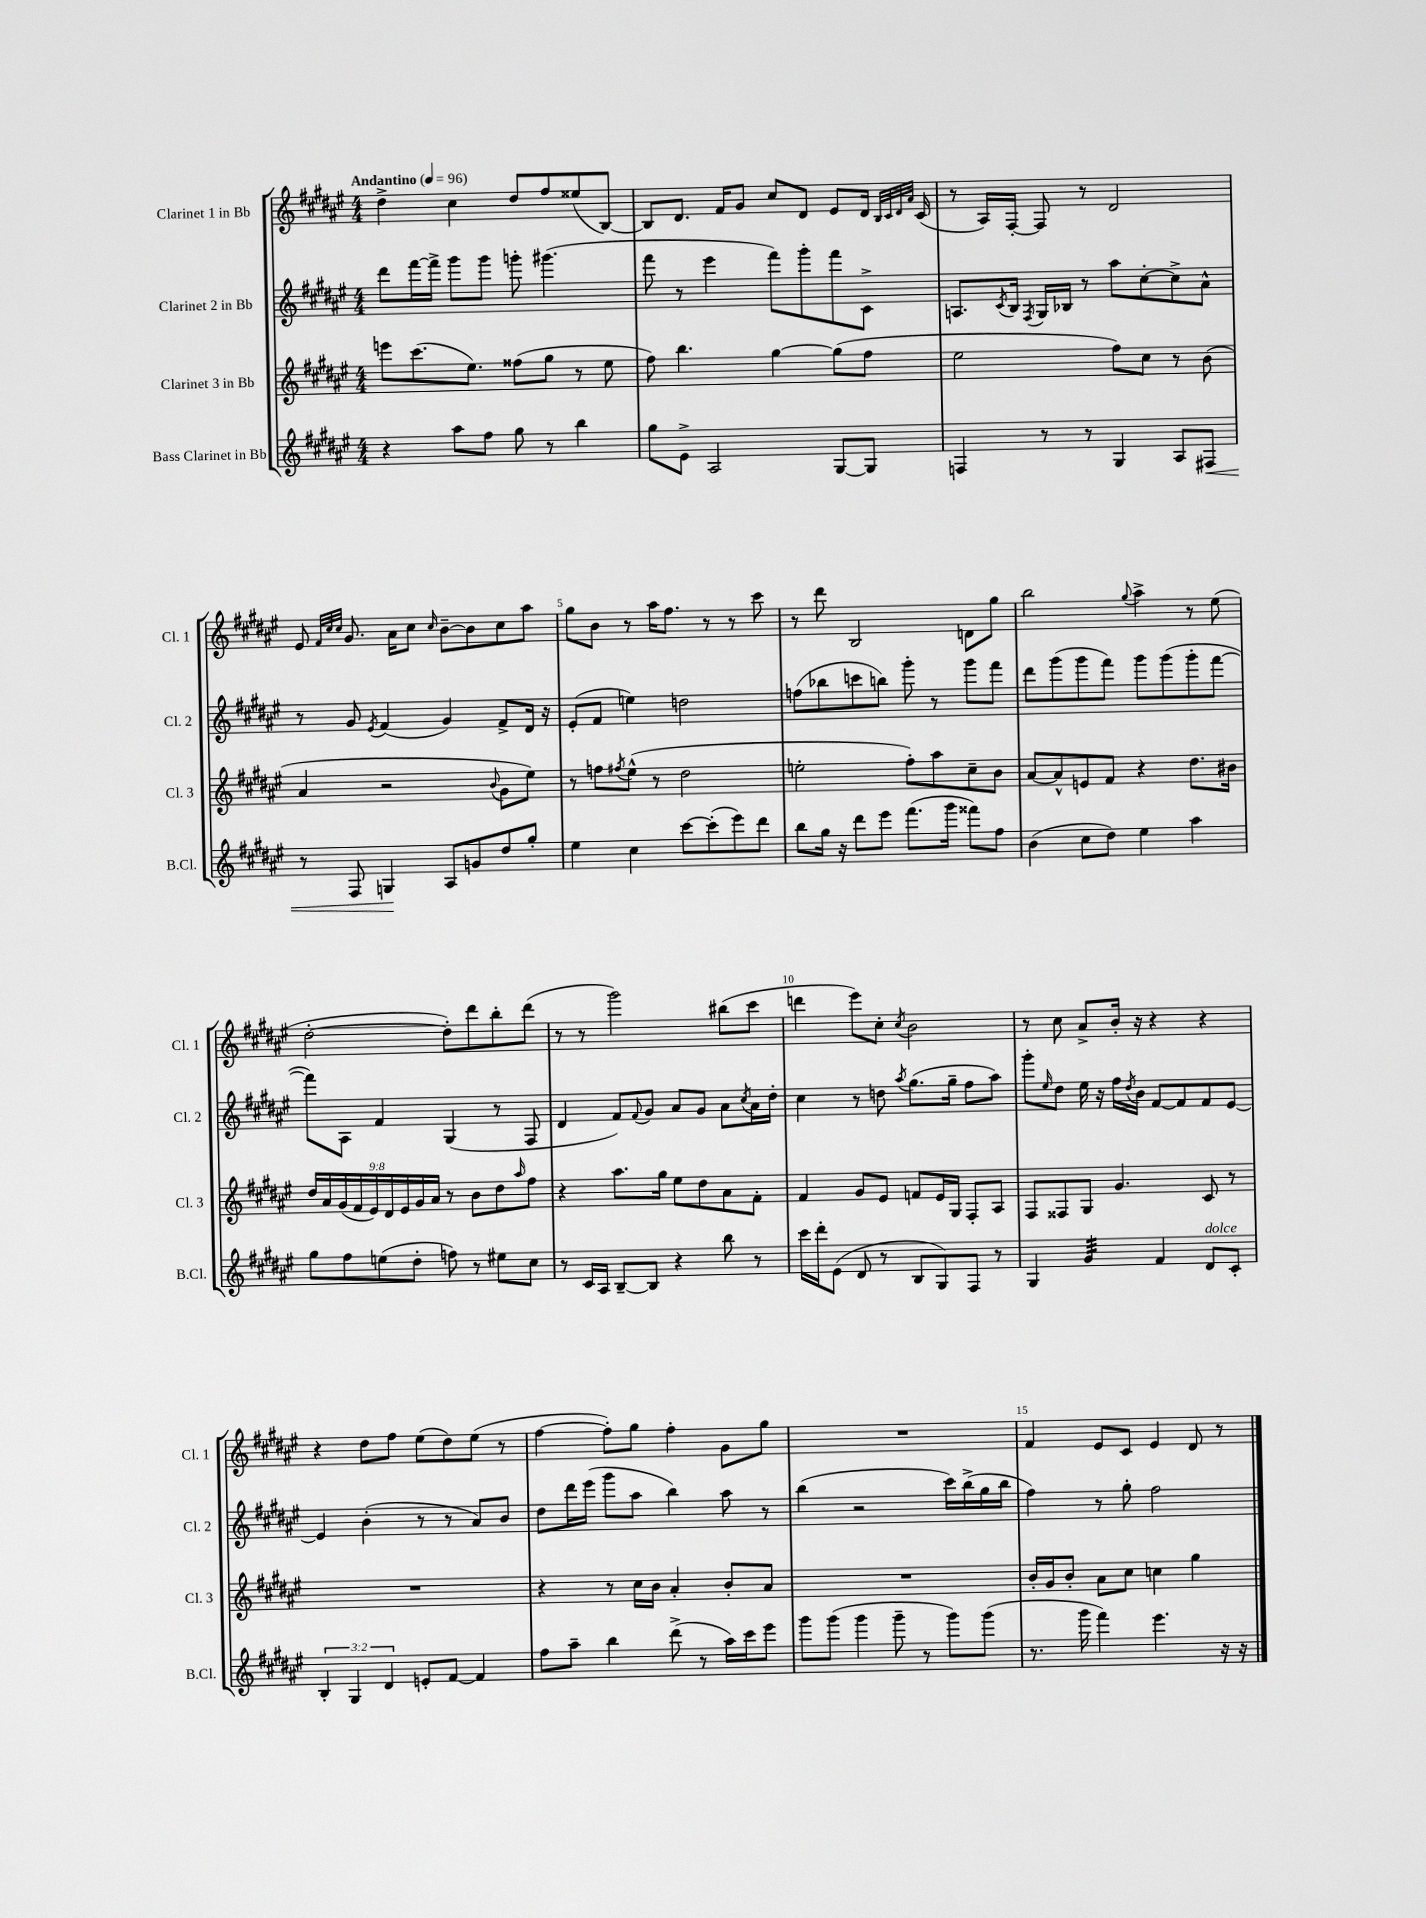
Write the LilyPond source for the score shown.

<<
\new StaffGroup <<
\new Staff = "s0" \with { instrumentName = "Clarinet 1 in Bb" shortInstrumentName = "Cl. 1" } {
    \clef treble \key fis \major \numericTimeSignature \time 4/4 \tempo "Andantino" 4 = 96
    dis''4-> cis''4 dis''8 fis''8 eisis''8( b8~) |
    b8 dis'8. fis'16 gis'8 cis''8 dis'8 eis'8 dis'16 \grace { b32 cis'32 dis'32 ais'32 } cis'16( |
    r8 ais16) fis16~-. fis8 r8 dis'2 |
    eis'8 \grace { fis'32 cis''32 cis''32 } gis'8. ais'16 cis''8 \grace { cis''16 } b'8~-- b'8 cis''8 ais''8 |
    gis''8 b'8 r8 ais''16 fis''8. r8 r8 cis'''8 |
    r8 dis'''8 b2 d'8 gis''8 |
    b''2 \appoggiatura { gis''8 } ais''4-> r8 eis''8( |
    dis''2~-. dis''8-.) dis'''8 b''8-. dis'''8( |
    r8 r8 gis'''2) bis''8( cis'''8 |
    d'''4 eis'''8) cis''8-. \acciaccatura { cis''8 } b'2 |
    r8 cis''8 ais'8-> b'16-. r16 r4 r4 |
    r4 dis''8 fis''8 eis''8( dis''8) eis''8( r8 |
    fis''4~ fis''8-.) gis''8 fis''4-. gis'8 gis''8 |
    R1 |
    fis'4 eis'8 cis'8 eis'4 dis'8 r8 \bar "|." |
}
\new Staff = "s1" \with { instrumentName = "Clarinet 2 in Bb" shortInstrumentName = "Cl. 2" } {
    \clef treble \key fis \major \numericTimeSignature \time 4/4
    dis'''8 fis'''16~ fis'''16-> gis'''8 gis'''8 g'''8-. gis'''4.( |
    fis'''8 r8 eis'''4 fis'''8) gis'''8-. fis'''8 cis'8-> |
    a8. \acciaccatura { cis'8 } b16 \acciaccatura { fis8 } gis16 bes16 r8 ais''8 cis''8~-. cis''8-> ais'8-^ |
    r8 gis'8 \acciaccatura { eis'8 } fis'4( gis'4) fis'8-> dis'16 r16 |
    eis'8-.( fis'8 e''4) d''2 |
    f''8( bes''8 c'''8 b''8) gis'''8-. r8 gis'''8 fis'''8 |
    dis'''8 gis'''8( gis'''8 fis'''8) gis'''8 gis'''8( gis'''8-. fis'''8~ |
    fis'''8) ais8 fis'4 gis4( r8 fis8 |
    dis'4 fis'8) \appoggiatura { fis'8 } gis'8 ais'8 gis'8 ais'8 \acciaccatura { cis''8 } ais'16 dis''16-. |
    cis''4 r8 d''8 \acciaccatura { ais''8 } gis''8.( gis''16-- fis''8 ais''8) |
    gis'''8-. \grace { eis''16 } dis''8 eis''16 r16 fis''16 \acciaccatura { dis''8 } b'16 fis'8~ fis'8 fis'8 eis'8~ |
    eis'4 b'4-.( r8 r8 ais'8) b'8 |
    dis''8 dis'''16 eis'''16( gis'''8 ais''8 b''4) ais''8 r8 |
    b''4( r2 cis'''16) b''16->( gis''16 b''16 |
    fis''4) r8 gis''8-. fis''2 \bar "|." |
}
\new Staff = "s2" \with { instrumentName = "Clarinet 3 in Bb" shortInstrumentName = "Cl. 3" } {
    \clef treble \key fis \major \numericTimeSignature \time 4/4 \override Staff.TupletNumber.text = #tuplet-number::calc-fraction-text
    e'''8 cis'''8.( eis''8.) fisis''8( gis''8 r8 eis''8 |
    fis''8) b''4. gis''4~ gis''8( fis''8 |
    eis''2 fis''8) cis''8 r8 b'8( |
    ais'4 r2 \appoggiatura { b'8 } gis'8 eis''8) |
    r8 f''8 \acciaccatura { fis''8 } eis''8-^( r8 dis''2 |
    e''2-. fis''8-.) ais''8 cis''8-- b'8 |
    ais'8~ ais'8-^ e'8 fis'8 r4 dis''8. bis'16 |
    \tuplet 9/8 { dis''16 ais'16 gis'16( fis'16 eis'16) dis'16 eis'16 gis'16 ais'16 } r8 b'8 dis''8 \grace { ais''16 } fis''8 |
    r4 ais''8. gis''16 eis''8 dis''8 ais'8 fis'8-. |
    fis'4 gis'8 eis'8 f'8 eis'16 gis16 fis8-. ais8 |
    fis8 fisis8 gis8 gis'4. cis'8 r8 |
    R1 |
    r4 r8 cis''16 b'16 ais'4-. b'8-. ais'8 |
    R1 |
    b'16-. gis'16 b'8-. ais'8 cis''8 c''4 gis''4 \bar "|." |
}
\new Staff = "s3" \with { instrumentName = "Bass Clarinet in Bb" shortInstrumentName = "B.Cl." } {
    \clef treble \key fis \major \numericTimeSignature \time 4/4 \override Staff.TupletNumber.text = #tuplet-number::calc-fraction-text
    r4 ais''8 fis''8 gis''8 r8 b''4 |
    gis''8 eis'8-> ais2 gis8~ gis8 |
    f4 r8 r8 gis4 ais8 fis8\< |
    r8 fis8 g4\! ais8 g'8 dis''8 gis''8-. |
    eis''4 cis''4 cis'''8~ cis'''8-.( eis'''8) dis'''8 |
    b''8 gis''16 r16 dis'''8 eis'''8 fis'''8.( gis'''16 fisis'''8) fis''8 |
    b'4( cis''8 dis''8) eis''4 ais''4 |
    gis''8 fis''8 e''8( dis''8-. f''8) r8 eis''8 cis''8 |
    r8 cis'16 ais16 b8~-- b8 r4 b''8 r8 |
    cis'''16 dis'''16-. eis'8( dis'8 r8 b8 gis8) fis8 r8 |
    gis4 gis'4:32 fis'4 dis'8^\markup { \italic "dolce" } cis'8-. |
    \tuplet 3/2 { b4-. gis4 dis'4 } e'8-. fis'8~ fis'4 |
    fis''8 ais''8-- b''4 dis'''8->( r8 ais''16) cis'''16 eis'''8 |
    gis'''8 gis'''8( gis'''4 gis'''8-- r8 gis'''8) gis'''8( |
    r8. gis'''16 fis'''4) eis'''4. r16 r16 \bar "|." |
}
>>
>>
\layout { \context { \Score \override BarNumber.break-visibility = ##(#f #t #t) barNumberVisibility = #(every-nth-bar-number-visible 5) } }
